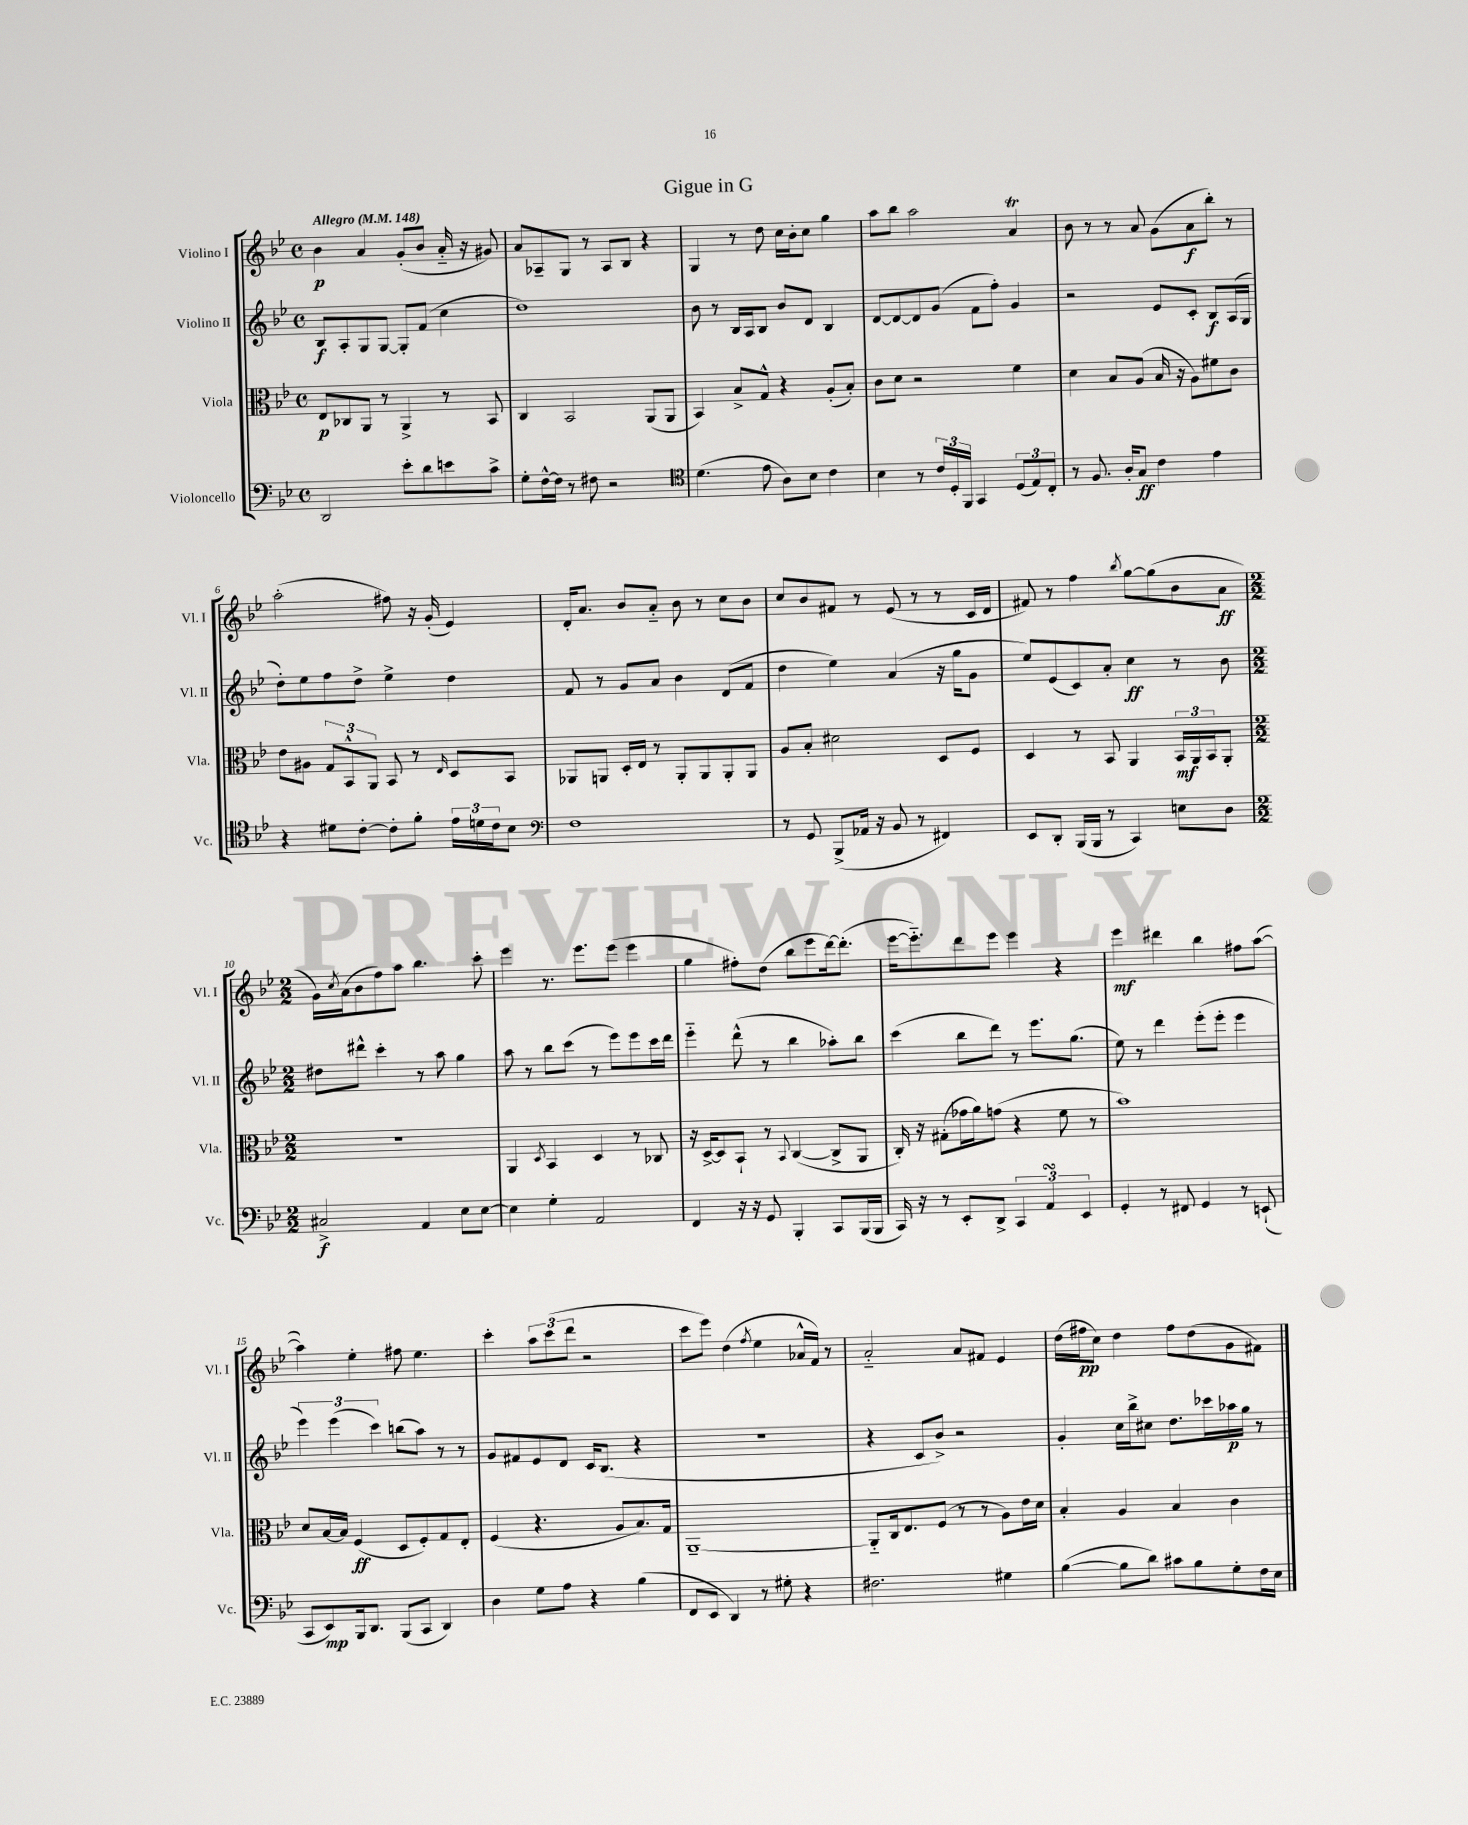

**kern	**kern	**kern	**kern
*staff4	*staff3	*staff2	*staff1
*clefF4	*clefC3	*clefG2	*clefG2
*k[b-e-]	*k[b-e-]	*k[b-e-]	*k[b-e-]
*M4/4	*M4/4	*M4/4	*M4/4
*met(c)	*met(c)	*met(c)	*met(c)
*MM148	*MM148	*MM148	*MM148
2DD	8E-	8B-	4b-
.	8C-	8A'	.
.	8AA	8G	4a
.	8r	[8G	.
8e-'	4AA^	8G']	(8g'
8d	.	(8f	8b-
8e	8r	4cc	16a'~
.	.	.	16r
8c^	8BB-	.	8g#)
=	=	=	=
8G'	4C	1dd)	8a
[16F^^	.	.	8A-~
16F]	.	.	.
8r	2BB-	.	8G
8F#	.	.	8r
2r	.	.	8A-
.	.	.	8B-
.	(8AA	.	4r
.	8AA	.	.
=	=	=	=
*clefC4	*	*	*
(4.d	4BB-)	8b-	4G
.	.	8r	.
.	8B-^	16B-	8r
.	.	16A	.
8e-	8G^^	8B-	8dd
8A)	4r	8b-	16cc
.	.	.	16b-'
8B-	.	8d	8cc
4c	(8A'	4B-	4gg
.	8B-')	.	.
=	=	=	=
4B-	8c	[8d	8aa
.	8d	8d_	8bb-
8r	2r	8d]	2aa
24c	.	(8g	.
24D'	.	.	.
24FF	.	.	.
4GG	.	8f	.
.	.	8ff')	.
(12D	4f	4g	4a
12E-)	.	.	.
12C'	.	.	.
=	=	=	=
8r	4d	2r	8b-
8.F	.	.	8r
.	8B-	.	8r
16A'	.	.	.
8G	(8A	.	8a
4c	16B-	8e-	(8g
.	16r	.	.
.	8A)	8c'	8a
4e-	8f#	8B-	8bb-')
.	8c	(16A	8r
.	.	16G	.
=	=	=	=
4r	8e-	8dd')	(2aa'
.	8A#	8ee-	.
8d#	12G	8ff	.
.	12BB-^^	.	.
[8c'	.	8dd^	.
.	12AA	.	.
8c']	8BB-	4ee-^	8ff#)
8f'	8r	.	16r
.	.	.	(16g'
.	16qqE-	.	.
24e-	8D	4dd	4e-)
24d	.	.	.
24c	.	.	.
8B-	8BB-	.	.
=	=	=	=
*clefF4	*	*	*
1F	8AA-	8f	16d'
.	.	.	8.a
.	8AA	8r	.
.	16D'	8g	8b-
.	16E-	.	.
.	8r	8a	8a'~
.	8AA'	4b-	8b-
.	8AA	.	8r
.	8AA'	(8d	8cc
.	8AA	8f	8b-
=	=	=	=
8r	8A	4dd	8cc
8GG	8B-'	.	8b-
(8BBB-^	2d#	4ee-)	8f#
16AA-	.	.	8r
16r	.	.	.
8BB-	.	(4a	(8e-
8r	.	.	8r
4FF#)	8D	16r	8r
.	.	16gg	.
.	8F	8g	16c
.	.	.	16d
=	=	=	=
8EE-	4D	8ee-)	8f#)
8DD'	.	(8e-	8r
(16BBB-	8r	8c)	4ff
16BBB-	.	.	.
8r	8BB-	8a'	.
.	.	.	8qbb-
4CC)	4AA	4cc	[8gg
.	.	.	(8gg]
8E	24BB-	8r	8b-
.	24AA	.	.
.	24BB-	.	.
8D	8AA'	8b-	8a
=	=	=	=
*M2/2	*M2/2	*M2/2	*M2/2
2C#^	1r	8dd#	16g)
.	.	.	8qcc
.	.	.	(16a
.	.	8ddd#^^	8b-
.	.	4ccc'	8ff)
.	.	.	8aa
4AA	.	8r	4.bb-
.	.	8aa	.
8E-	.	4gg	.
[8E-	.	.	8ccc'
=	=	=	=
4E-]	4AA	8aa	4eee-
.	.	8r	.
.	8qD	.	.
4G'	4BB-	8bb-	8.r
.	.	(8ccc	.
.	.	.	8.eee-
2AA	4D	8r	.
.	.	8eee-)	(8eee-
.	8r	8eee-	4eee-
.	8C-	16ccc	.
.	.	16ddd	.
=	=	=	=
4FF	16r	4eee-'~	4gg
.	[16D^	.	.
.	8D]	.	.
16r	8BB-`	(8ddd^^	8ff#')
16r	.	.	.
8GG	8r	8r	(8dd
.	8qqBB-	.	.
4BBB-'	([4C	4bb-	8bb-
.	.	.	8eee-
8CC	8C^]	8aa-')	[16ddd)
.	.	.	(8.ddd']
(16BBB-	8AA	8bb-	.
16BBB-	.	.	.
=	=	=	=
16CC)	16C')	(4ccc	[16eee-
16r	16r	.	8.eee-'~])
8r	(8G#'	.	.
8EE-'	16g-	8bb-	8ddd
.	16a)	.	.
8DD^	(8g	8ddd)	8eee-
6CC	4r	8r	4eee-
.	.	8.eee-	.
6AA	.	.	.
.	8f	.	4r
.	.	(8.gg	.
6EE-	.	.	.
.	8r	.	.
=	=	=	=
4GG'	1b-)	8ee-)	4eee-
.	.	8r	.
8r	.	4ddd	4ddd#
8FF#	.	.	.
4GG	.	(8eee-'	4bb-
.	.	8eee-'	.
8r	.	4eee-	8ff#
(8EE`	.	.	([8aa
=	=	=	=
8CC	8d	6eee-)	4aa])
8EE-)	[16B-	.	.
.	.	(6eee-	.
.	16B-]	.	.
16BBB-	(4F	.	4ee-'
8.DD	.	.	.
.	.	6ccc)	.
(8BBB-	8D	(8bb	8ff#
8CC	8F')	8aa)	4.ee-
4DD)	8G	8r	.
.	8E-'	8r	.
=	=	=	=
4D	(4F	8g	4ccc'
.	.	8f#	.
8G	4.r	8e-	12aa
.	.	.	(12ccc
8A	.	8d	.
.	.	.	12ddd
4r	.	16c	2r
.	.	(8.B-	.
.	8A	.	.
(4B-	8.B-)	4r	.
.	16G	.	.
=	=	=	=
8FF	[1AA~	1r	8ccc
8EE-	.	.	8eee-)
4DD)	.	.	(4dd
.	.	.	8qff
8r	.	.	4ee-
8G#'	.	.	.
4r	.	.	16a-^^
.	.	.	16f)
.	.	.	8r
=	=	=	=
2.F#	8AA'~]	4r	2a'~
.	16C	.	.
.	8.E-	.	.
.	.	8c	.
.	(8F	8b-^)	.
.	8r	2r	8a
.	8r	.	8f#
4G#	8A)	.	4e-
.	16e-	.	.
.	16d	.	.
=	=	=	=
([4B-	4B-'	4g'	(16dd
.	.	.	16ff#
.	.	.	8cc)
8B-]	4A	16cc	4dd
.	.	16bb-^	.
8d)	.	8cc#	.
8c#	4B-	8.dd	8ff#
8B-	.	.	(8dd
.	.	16ccc-	.
8G'	4c	16aa-	8g
.	.	16gg	.
16F	.	8r	8f#)
16E-	.	.	.
==	==	==	==
*-	*-	*-	*-
